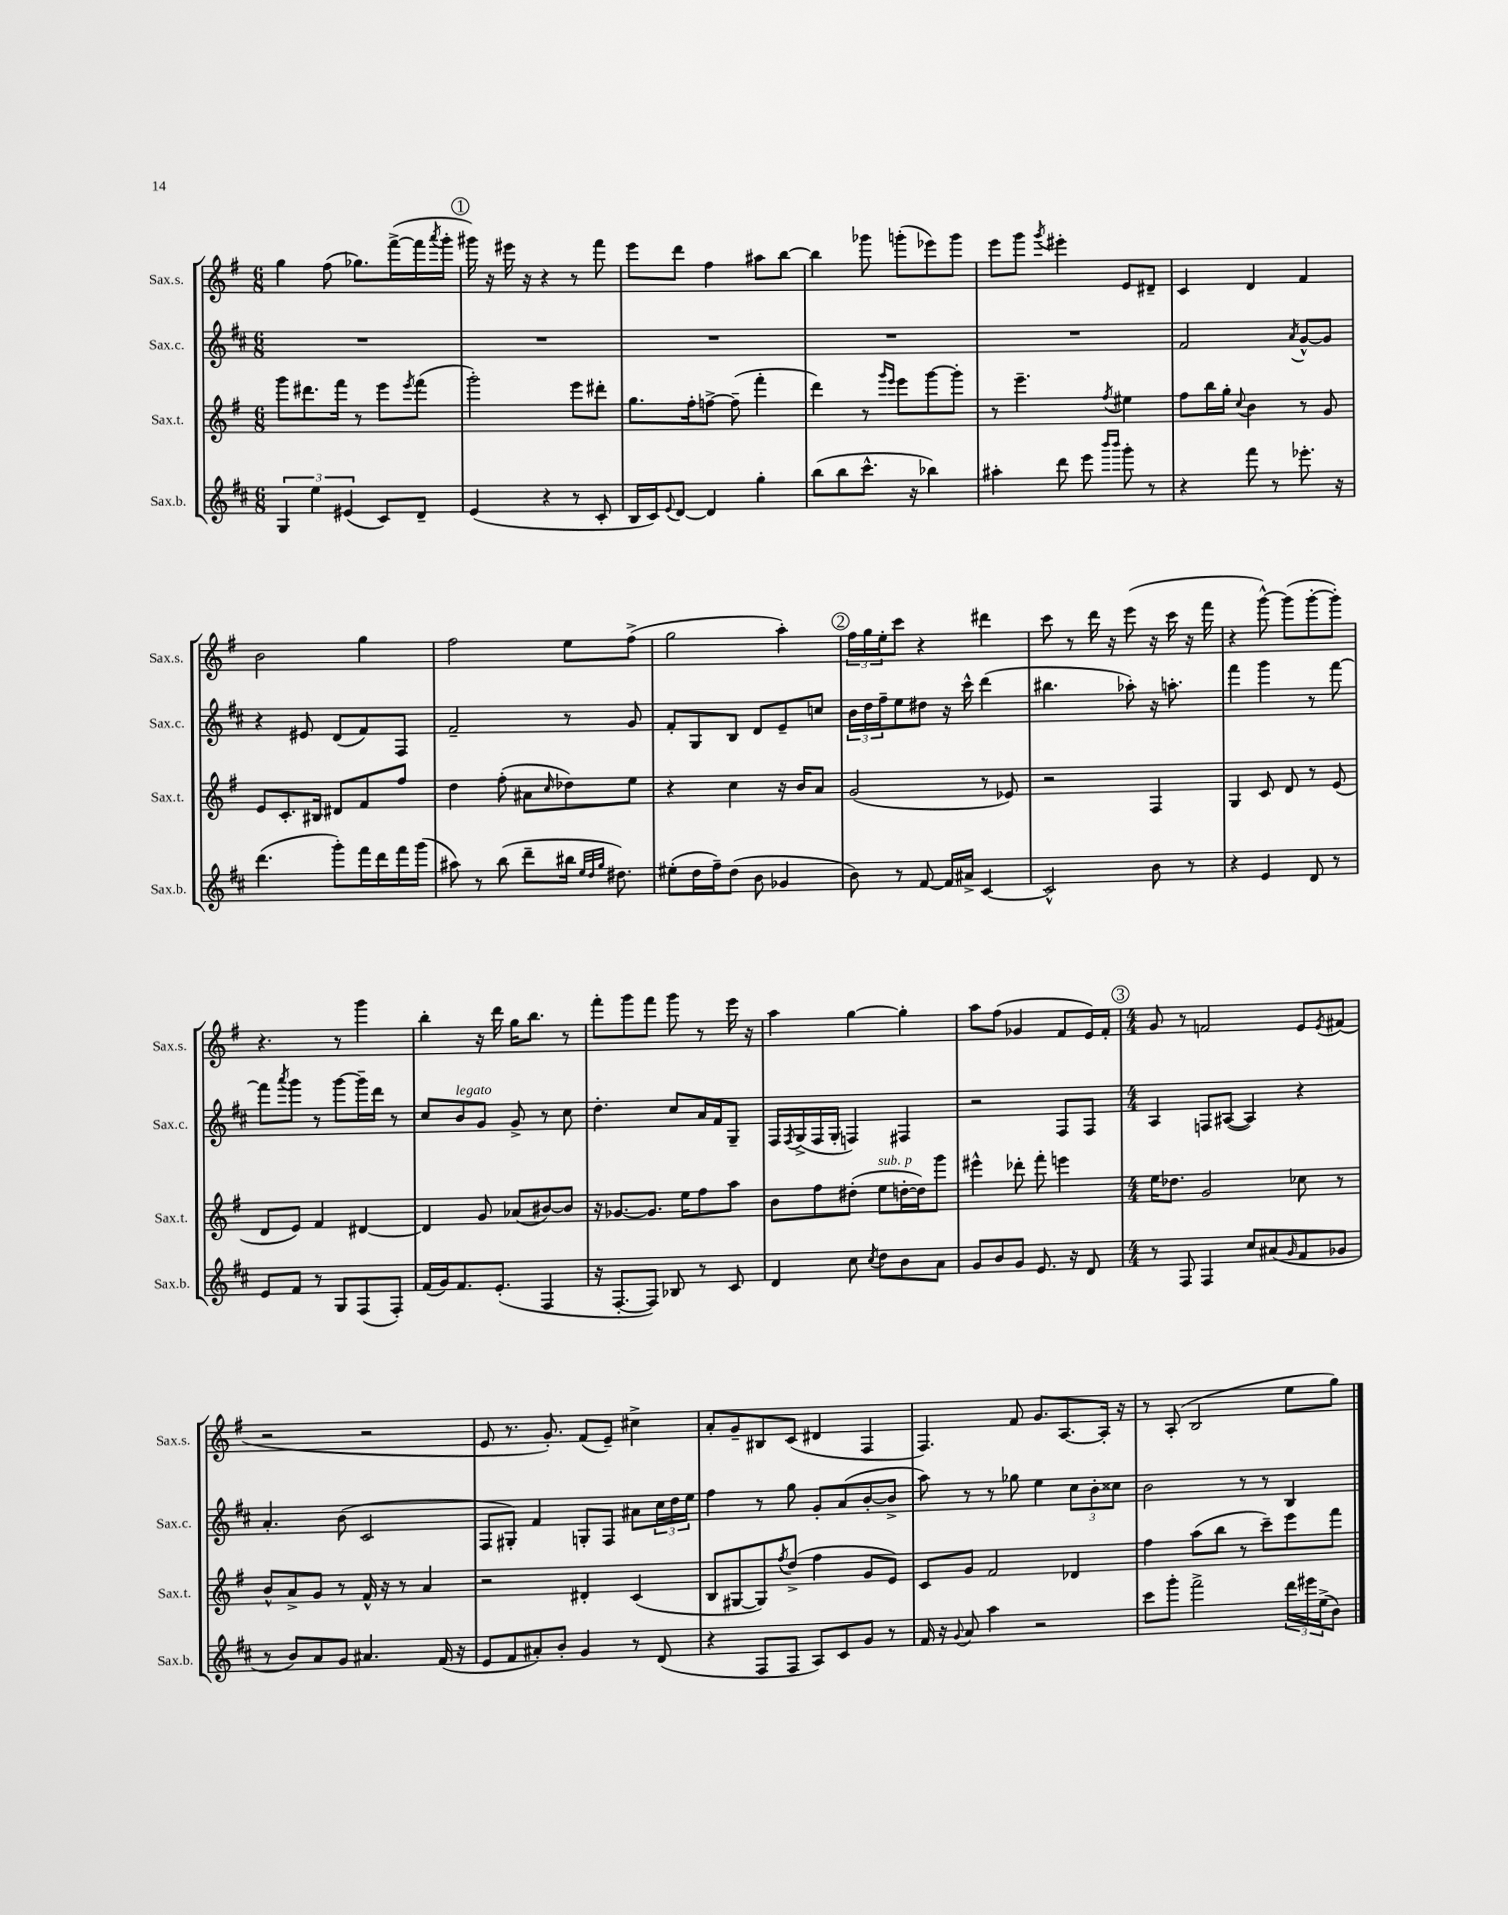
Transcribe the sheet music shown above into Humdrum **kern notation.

**kern	**kern	**kern	**kern
*staff4	*staff3	*staff2	*staff1
*clefG2	*clefG2	*clefG2	*clefG2
*k[f#c#]	*k[f#]	*k[f#c#]	*k[f#]
*M6/8	*M6/8	*M6/8	*M6/8
6G/	8ggg\L	2.r	4gg\
.	8.ddd#\	.	.
6ee\	.	.	.
.	.	.	(8ff#\
.	16fff#\Jk	.	.
(6e#/	.	.	.
.	8r	.	8.gg-\L)
8c#/L)	8eee\L	.	.
.	.	.	([16fff#^\L
.	8qeee/	.	.
8d~/J	(8fff#\J	.	16fff#\]
.	.	.	8qaaa/
.	.	.	16ggg'\JJ
=	=	=	=
(4e/	2ggg'\)	2.r	16ggg#\)
.	.	.	16r
.	.	.	16eee#\
.	.	.	16r
4r	.	.	4r
8r	8eee\L	.	8r
8c#'/	8ddd#'\J	.	8fff#\
=	=	=	=
16B/LL	8.gg\L	2.r	8eee\L
16c#/J)	.	.	.
8qqe/	.	.	.
[8d/J	.	.	8ddd\J
.	16ff#'\k	.	.
4d/]	[8ff^\J	.	4ff#\
.	(8ff~\]	.	.
4gg'\	4fff#'\	.	8aa#\L
.	.	.	[8bb\J
=	=	=	=
(8bb\L	4ddd\)	2.r	4bb\]
8bb\	.	.	.
8.ccc#^^\J	8r	.	8ggg-\
.	16qqggg/LL	.	.
.	16qqeee/JJ	.	.
.	8eee\L	.	(8ggg'\L
16r	.	.	.
4bb-\)	[8ggg\	.	8eee-\)
.	8ggg'\]J	.	8ggg\J
=	=	=	=
4aa#'\	8r	2.r	8eee\L
.	4.eee~\	.	8ggg\J
.	.	.	8qggg/
8ddd\	.	.	4eee#'\
8eee\	.	.	.
16qqbbb/LL	.	.	.
16qqbbb/JJ	8qff#/	.	.
8ggg'\	4ee#\	.	8e/L
8r	.	.	8d#~/J
=	=	=	=
4r	8ff#\L	2f#/	4c/
.	16bb\L	.	.
.	16gg'\JJ	.	.
.	8qqcc/	.	.
8fff#\	4b\	.	4d/
8r	.	.	.
.	.	8qa/	.
8.eee-'\	8r	[8g^^/L	4f#/
.	8g/	8g/]J	.
16r	.	.	.
=	=	=	=
(4.ddd\	8e/L	4r	2b\
.	8.c'/	.	.
.	.	8e#/	.
.	16B#/Jk	.	.
8ggg'\L)	8d#/L	(8d/L	.
16fff#\L	8f#/	8f#/)	4gg\
16ddd\	.	.	.
16fff#\	8ff#/J	8F#/J	.
(16ggg\JJ	.	.	.
=	=	=	=
8aa#\)	4dd\	2f#~/	2ff#\
8r	.	.	.
(8bb\	(8ff#'\	.	.
8ddd~\L	8a#\L	.	.
.	16qqcc/	.	.
16bb#\Jk	8dd-\)	8r	8ee\L
32qqee/LLL	.	.	.
32qqdd/	.	.	.
32qqgg/JJJ	.	.	.
8.dd#\)	.	.	.
.	8ee\J	8g/	(8ff#^\J
=	=	=	=
(8ee#'\L	4r	8f#'/L	2gg\
16dd\L	.	8G/	.
16ff#~\J)	.	.	.
(8dd\J	4cc\	8B/J	.
8b\	.	8d/L	.
4g-/	16r	8e~/	4aa'\)
.	16b/LK	.	.
.	8a/J	8cc/J	.
=	=	=	=
8b\)	(2g/	24b\LL	24ff#\LL
.	.	24dd\	24gg\
.	.	24ff#~\J	24ee'\J
8r	.	8ee\	8ccc\J
[8f#/	.	8dd#\J	4r
16f#/]LL	.	16r	.
16a#^/JJ	.	16ccc#^^\	.
[4c#/	8r	(4ddd\	4ddd#\
.	8e-/)	.	.
=	=	=	=
2c#^^/]	2r	4.bb#\	8ccc\
.	.	.	8r
.	.	.	16ddd\
.	.	.	16r
.	.	8aa-'\)	(8eee\
8b\	4F#/	16r	16r
.	.	8.aa'\	16ccc\
8r	.	.	16r
.	.	.	16fff#\
=	=	=	=
4r	4G/	4fff#\	4r
4e/	8c/	4ggg\	[8ggg^^\)
.	8d/	.	(8ggg\]L
8d/	8r	8r	[8ggg'\
8r	(8e/	[8fff#\	8ggg'\]J)
=	=	=	=
8e/L	8d/L	8fff#\]L	4.r
.	.	8qaaa/	.
8f#/J	8e/J)	8ggg\J	.
8r	4f#/	8r	.
8G/L	.	[8ggg\L	8r
(8F#/	[4d#/	16ggg~\]L	4ggg\
.	.	16ddd\JJ	.
8F#'/J)	.	8r	.
=	=	=	=
(16f#/LL	4d#/]	8cc#/L	4bb'\
16g/J)	.	.	.
8.f#/	.	8b/	.
.	8g/	8g/J	16r
(8.e'/J	.	.	16ddd\
.	(8a-/L	8g^/	16gg\LK
.	.	.	8.bb\J
4F#/	[8b#/)	8r	.
.	8b#/]J	8cc#\	8r
=	=	=	=
16r	16r	4.dd'\	8fff#'\L
[8.F#'/L	[8.g-/L	.	.
.	.	.	8ggg\
8F#/]J)	8.g-/]J	.	8fff#\J
8B-/	.	8cc#/L	8ggg\
.	16ee\LK	.	.
8r	8ff#\	16a/L	8r
.	.	16f#/J	.
8c#/	8aa\J	8G~/J	16eee\
.	.	.	16r
=	=	=	=
4d/	8b\L	16F#/LL	4aa\
.	.	8qF#/	.
.	.	(16G^/	.
.	8ff#\	16F#/	.
.	.	16G'/JJ	.
8cc#\	(8dd#'\J	4F/)	[4gg\
8qcc#/	.	.	.
8dd\L	8ee\L	.	.
8b\	[16dd'\L	4F#/	4gg'\]
.	16dd\]J)	.	.
8a\J	8ggg\J	.	.
=	=	=	=
8g/L	4eee#^^\	2r	8aa\L
8b/	.	.	(8ff#\J
8g/J	8ddd-'\	.	4g-/
8.e/	8fff#'\	.	.
.	4eee\	8F#/L	8f#/L
16r	.	.	.
8d/	.	8F#/J	16e/L)
.	.	.	16f#'/JJ
=	=	=	=
*M4/4	*M4/4	*M4/4	*M4/4
8r	16ee\LK	4A/	8g/
.	8.dd-\J	.	.
8F#/	.	.	8r
4F#/	2g/	8F/L	2f/
.	.	([8A#/J	.
8cc#/L	.	4A#/])	.
(8a#/	.	.	.
16qqg/	.	.	.
8f#/	8cc-\	4r	8e/L
.	.	.	8qe/
8g-/J	8r	.	(8f#/J
=	=	=	=
8r	8b^^/L	4.a'/	2r
8b/L)	8a^/	.	.
8a/	8g/J	.	.
8g/J	8r	(8b\	.
4.a#/	16f#^^/	2c#/	2r
.	16r	.	.
.	8r	.	.
.	4a/	.	.
(16f#/	.	.	.
16r	.	.	.
=	=	=	=
8e/L	2r	8F#/L	8e/
8f#/	.	8G#'/J)	8.r
8a#'/)	.	4f#/	.
.	.	.	8.g'/)
8b'/J	.	.	.
4g/	4d#'/	8G'/L	(8f#/L
.	.	8F#/J	8e~/J)
8r	(4c/	8a#\L	4cc#^\
(8d/	.	24cc#\L	.
.	.	24dd\	.
.	.	24ee\JJ	.
=	=	=	=
4r	8B/L	4ff#\	8a'/L
.	[8G#/	.	8g~/
8F#/L	8G#/])	8r	8B#/
.	8qff#/	.	.
8F#/J	(8dd^/J	8gg\	(8c/J
8A/L)	4ff#\	8g'/L	4d#/
8c#/	.	(8a/	.
8g/J	8g/L	[8b'/	4F#/
8r	8e/J)	8b^/]J	.
=	=	=	=
16f#/	8c/L	8aa\)	4.F#/)
16r	.	.	.
8qqg/	.	.	.
8a/	8g/J	8r	.
4aa\	2f#/	8r	.
.	.	8gg-\	8f#/
2r	.	4ee\	8.g/L
.	.	.	[8.A/
.	4d-/	12cc#\L	.
.	.	12b'\	.
.	.	.	16A'/]Jk
.	.	12cc##\J	.
.	.	.	16r
=	=	=	=
8ccc#\L	4ff#\	2b\	8r
8ggg'\J	.	.	(8A'/
2fff#^\	(8aa\L	.	2B/
.	8bb\J	.	.
.	8r	8r	.
.	8ccc~\L)	8r	.
24ddd\LL	8eee\	4B/	8ee\L
24eee#\	.	.	.
(24ee^\J	.	.	.
8b\J)	8fff#\J	.	8gg\J)
==	==	==	==
*-	*-	*-	*-
